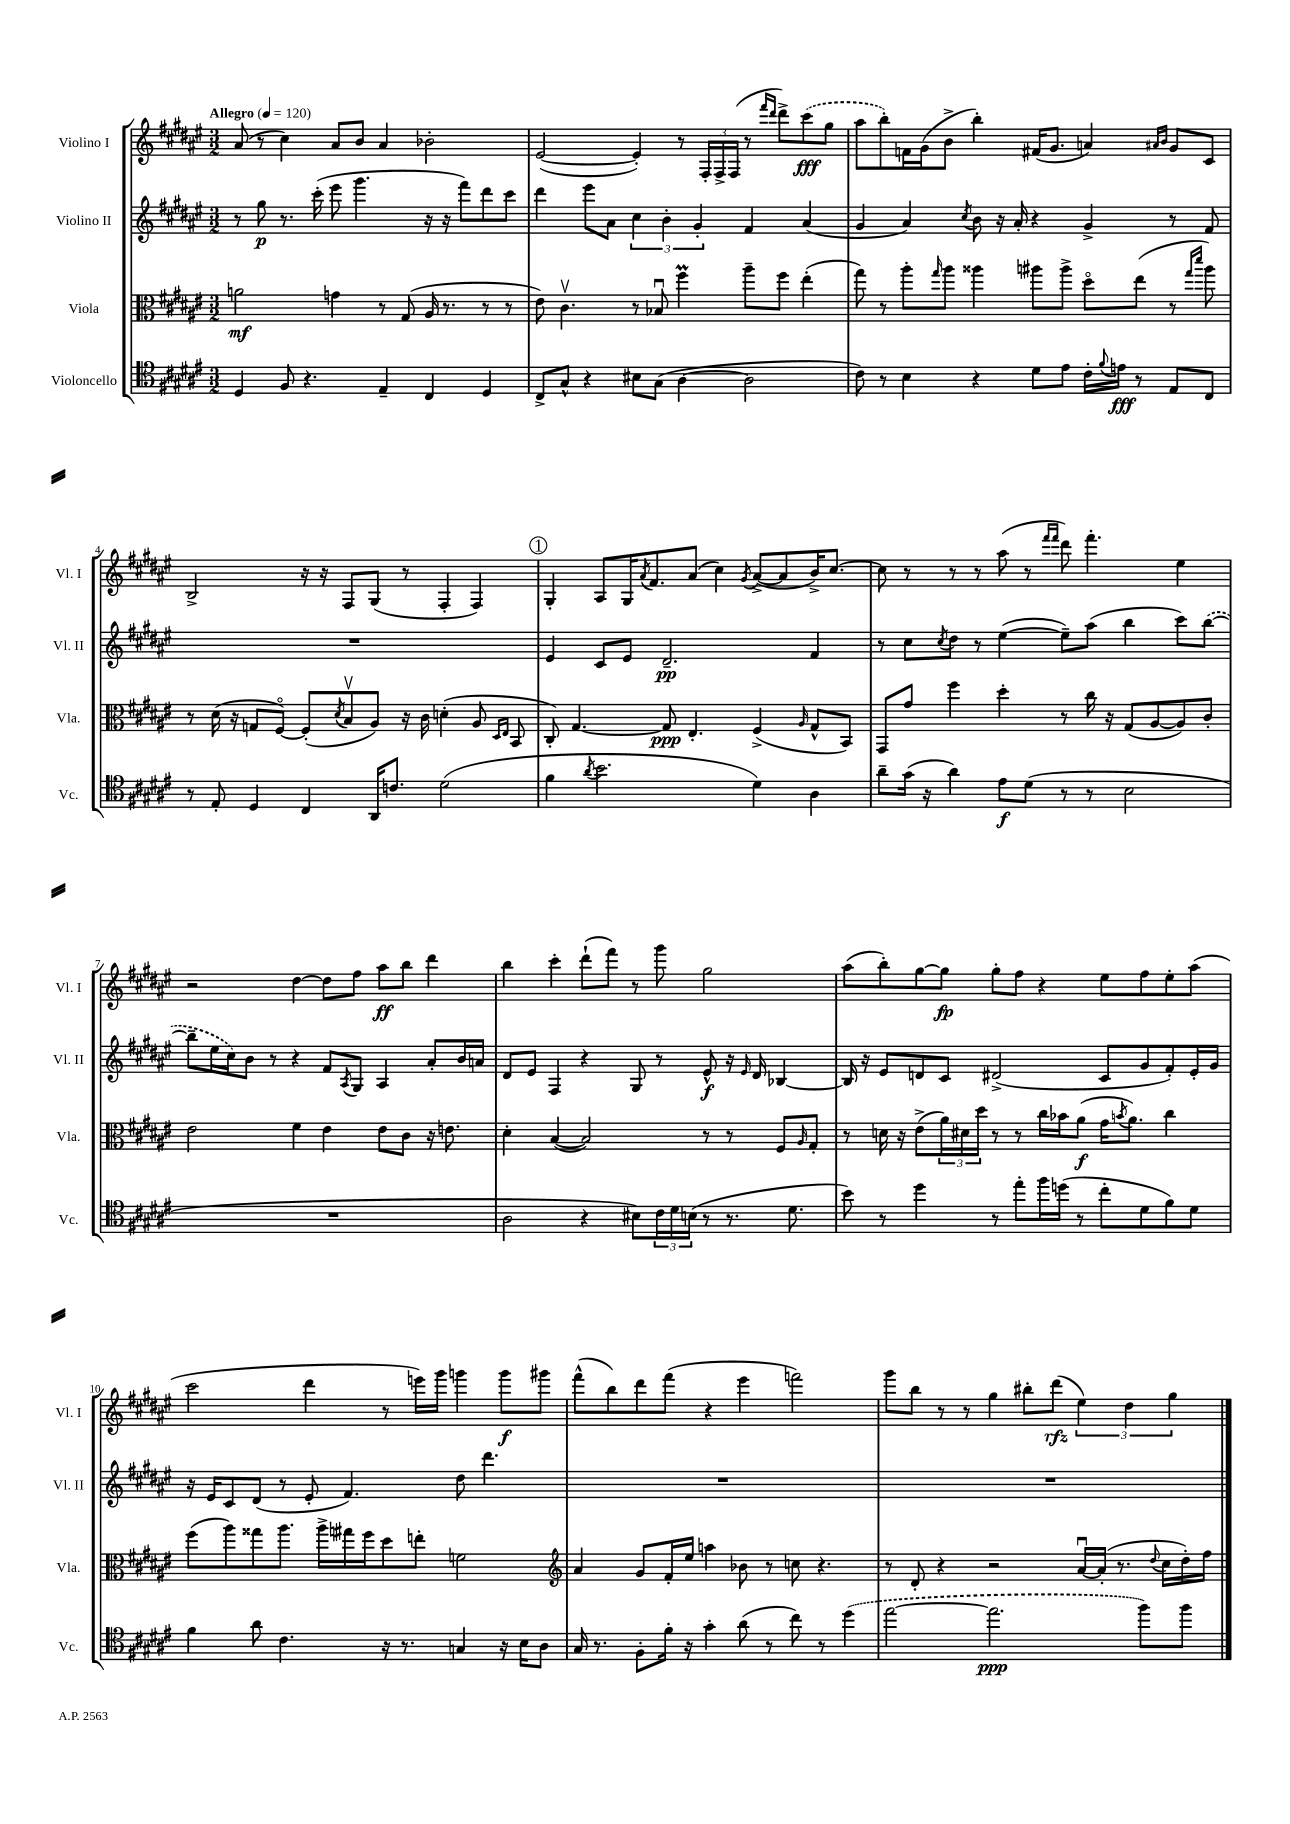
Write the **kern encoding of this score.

**kern	**dynam	**kern	**dynam	**kern	**dynam	**kern	**dynam
*part4	*part4	*part3	*part3	*part2	*part2	*part1	*part1
*staff4	*staff4	*staff3	*staff3	*staff2	*staff2	*staff1	*staff1
*I"Violoncello	*	*I"Viola	*	*I"Violino II	*	*I"Violino I	*
*I'Vc.	*	*I'Vla.	*	*I'Vl. II	*	*I'Vl. I	*
*clefC4	*	*clefC3	*	*clefG2	*	*clefG2	*
*k[f#c#g#d#a#e#]	*	*k[f#c#g#d#a#e#]	*	*k[f#c#g#d#a#e#]	*	*k[f#c#g#d#a#e#]	*
*M3/2	*	*M3/2	*	*M3/2	*	*M3/2	*
*MM120	*	*MM120	*	*MM120	*	*MM120	*
=1	=1	=1	=1	=1	=1	=1	=1
!	!	!	!	!	!	!LO:TX:a:B:t=Allegro	!
4D#/	.	2an\	mf	8r	.	(8a#/	.
.	.	.	.	8gg#\	p	8r	.
8F#/	.	.	.	8.r	.	4cc#\)	.
4.r	.	.	.	.	.	.	.
.	.	.	.	(16ccc#'\	.	.	.
.	.	4gn\	.	8eee#\	.	8a#/L	.
.	.	.	.	4.ggg#\	.	8b/J	.
4E#~/	.	8r	.	.	.	4a#/	.
.	.	(8G#/	.	.	.	.	.
4C#/	.	16A#/	.	16r	.	2b-X'\	.
.	.	8.r	.	16r	.	.	.
.	.	.	.	8fff#\L)	.	.	.
4D#/	.	8r	.	8ddd#\	.	.	.
.	.	8r	.	8ccc#\J	.	.	.
=2	=2	=2	=2	=2	=2	=2	=2
8C#^/L	.	8e#\)	.	4ddd#\	.	([2e#/	.
8G#^^/J	.	4.c#v\	.	.	.	.	.
4r	.	.	.	8eee#\L	.	.	.
.	.	.	.	8a#\J	.	.	.
8B#X\L	.	8r	.	6cc#\	.	4e#'/])	.
(8G#\J	.	8B-Xu/	.	.	.	.	.
.	.	.	.	6b'\	.	.	.
[4A#\	.	4ff#M\	.	.	.	8r	.
.	.	.	.	6g#'/	.	.	.
.	.	.	.	.	.	24F#'/LL	.
.	.	.	.	.	.	24F#^/	.
.	.	.	.	.	.	(24F#/JJ	.
2A#\]	.	8aa#~\L	.	4f#/	.	8r	.
.	.	.	.	.	.	16qqfff#/LL	.
.	.	.	.	.	.	16qqddd#/JJ	.
.	.	8ff#\J	.	.	.	8ddd#^\L)	.
.	.	(4ee#'\	.	(4a#/	.	(8ccc#\	fff
.	.	.	.	.	.	8gg#\J	.
=3	=3	=3	=3	=3	=3	=3	=3
8c#\)	.	8gg#\)	.	4g#/	.	8aa#\L	.
8r	.	8r	.	.	.	8bb'\)	.
4B\	.	8aa#'\L	.	4a#/)	.	16fn\L	.
.	.	.	.	.	.	(16g#\J	.
.	.	16qqgg#/	.	.	.	.	.
.	.	8aa#\J	.	.	.	8b^\J	.
.	.	.	.	8qcc#/	.	.	.
4r	.	4aa##X\	.	8b\	.	4bb'\)	.
.	.	.	.	16r	.	.	.
.	.	.	.	16a#'/	.	.	.
8d#\L	.	8aa#X\L	.	4r	.	(16f#X/KL	.
.	.	.	.	.	.	8.g#/J	.
8e#\J	.	8aa#^\J	.	.	.	.	.
16c#'\LL	.	8dd#\L	.	4g#^/	.	4an/)	.
8qqf#/	.	.	.	.	.	.	.
16en\JJ	fff	.	.	.	.	.	.
8r	.	(8ee#\J	.	.	.	.	.
.	.	.	.	.	.	16qqa#X/LL	.
.	.	.	.	.	.	16qqb/JJ	.
8E#/L	.	8r	.	8r	.	8g#/L	.
.	.	16qqgg#/LL	.	.	.	.	.
.	.	16qqddd#/JJ	.	.	.	.	.
8C#/J	.	8aa#\)	.	8f#/	.	8c#/J	.
!!LO:LB:g=z
=4	=4	=4	=4	=4	=4	=4	=4
8r	.	8r	.	1.r	.	2B^/	.
8E#'/	.	(16d#\	.	.	.	.	.
.	.	16r	.	.	.	.	.
4D#/	.	8Gn/L	.	.	.	.	.
.	.	[8F#/J)	.	.	.	.	.
4C#/	.	(8F#'/L]	.	.	.	16r	.
.	.	.	.	.	.	16r	.
.	.	8qd#/	.	.	.	.	.
.	.	8Bv/	.	.	.	8F#/L	.
16AA#/KL	.	8A#/J)	.	.	.	(8G#/J	.
8.cn/J	.	.	.	.	.	.	.
.	.	16r	.	.	.	8r	.
.	.	16c#\	.	.	.	.	.
(2d#\	.	(4dn'\	.	.	.	4F#'/	.
.	.	8A#/	.	.	.	4F#/)	.
.	.	16qqD#/LL	.	.	.	.	.
.	.	16qqE#/JJ	.	.	.	.	.
.	.	8BB/	.	.	.	.	.
!!LO:REH:place=s1:t=1
=5	=5	=5	=5	=5	=5	=5	=5
4f#\	.	8C#'/)	.	4e#/	.	4G#'/	.
.	.	[4.G#/	.	.	.	.	.
8qa#/	.	.	.	.	.	.	.
2.b\	.	.	.	8c#/L	.	8A#/L	.
.	.	.	.	8e#/J	.	16G#/K	.
.	.	.	.	.	.	8qa#/	.
.	.	.	.	.	.	8.f#/	.
.	.	8G#/]	ppp	2.d#~/	pp	.	.
.	.	4.E#'/	.	.	.	(8a#/J	.
.	.	.	.	.	.	4cc#\)	.
.	.	.	.	.	.	8qg#/	.
4d#\)	.	(4F#^/	.	.	.	([8a#^/L	.
.	.	.	.	.	.	8a#/]	.
.	.	16qqA#/	.	.	.	.	.
4A#\	.	8G#^^/L	.	4f#/	.	16b^/K)	.
.	.	.	.	.	.	[8.cc#/J	.
.	.	8BB/J)	.	.	.	.	.
=6	=6	=6	=6	=6	=6	=6	=6
8a#~\L	.	8GG#/L	.	8r	.	8cc#\]	.
(16g#\Jk	.	8g#/J	.	8cc#\L	.	8r	.
16r	.	.	.	.	.	.	.
.	.	.	.	8qcc#/	.	.	.
4a#\)	.	4ff#\	.	8dd#\J	.	8r	.
.	.	.	.	8r	.	8r	.
8e#\L	f	4dd#'\	.	([4ee#\	.	(8aa#\	.
(8d#\J	.	.	.	.	.	8r	.
.	.	.	.	.	.	16qqfff#/LL	.
.	.	.	.	.	.	16qqfff#/JJ	.
8r	.	8r	.	8ee#~\L])	.	8ddd#\)	.
8r	.	16cc#\	.	(8aa#\J	.	4.fff#'\	.
.	.	16r	.	.	.	.	.
2B\	.	(8G#/L	.	4bb\	.	.	.
.	.	[8A#/	.	.	.	.	.
.	.	8A#/])	.	8ccc#\L)	.	4ee#\	.
.	.	8c#'/J	.	([8bb\J	.	.	.
!!LO:LB:g=z
=7	=7	=7	=7	=7	=7	=7	=7
1.r	.	2e#\	.	8bb~\L]	.	2r	.
.	.	.	.	16ee#\L	.	.	.
.	.	.	.	16cc#\J)	.	.	.
.	.	.	.	8b\J	.	.	.
.	.	.	.	8r	.	.	.
.	.	4f#\	.	4r	.	[4dd#\	.
.	.	4e#\	.	8f#/L	.	8dd#\L]	.
.	.	.	.	8qA#/	.	.	.
.	.	.	.	8G#/J	.	8ff#\J	.
.	.	8e#\L	.	4A#/	.	8aa#\L	ff
.	.	8c#\J	.	.	.	8bb\J	.
.	.	16r	.	8a#'/L	.	4ddd#\	.
.	.	8.en\	.	.	.	.	.
.	.	.	.	16b/L	.	.	.
.	.	.	.	16an/JJ	.	.	.
=8	=8	=8	=8	=8	=8	=8	=8
2A#\	.	4d#'\	.	8d#/L	.	4bb\	.
.	.	.	.	8e#/J	.	.	.
.	.	([4B/	.	4F#/	.	4ccc#'\	.
4r	.	2B/])	.	4r	.	(8ddd#`\L	.
.	.	.	.	.	.	8fff#\J)	.
8B#X\L)	.	.	.	8G#/	.	8r	.
24c#\L	.	.	.	8r	.	8ggg#\	.
24d#\	.	.	.	.	.	.	.
(24Bn\JJ	.	.	.	.	.	.	.
8r	.	8r	.	8e#^^/	f	2gg#\	.
8.r	.	8r	.	16r	.	.	.
.	.	.	.	16qqe#/	.	.	.
.	.	.	.	16d#/	.	.	.
.	.	8F#/L	.	[4B-X/	.	.	.
8.d#\	.	.	.	.	.	.	.
.	.	16qqA#/	.	.	.	.	.
.	.	8G#'/J	.	.	.	.	.
=9	=9	=9	=9	=9	=9	=9	=9
8b\)	.	8r	.	16B-/]	.	(8aa#\L	.
.	.	.	.	16r	.	.	.
8r	.	16dn\	.	8e#/L	.	8bb'\)	.
.	.	16r	.	.	.	.	.
4dd#\	.	(8e#^\L	.	8dn/	.	[8gg#\	.
.	.	24a#\L)	.	8c#/J	.	8gg#\J]	fp
.	.	24d#X\	.	.	.	.	.
.	.	24dd#\JJ	.	.	.	.	.
8r	.	8r	.	(2d#X^/	.	8gg#'\L	.
8ee#'\L	.	8r	.	.	.	8ff#\J	.
16ff#\L	.	16cc#\LL	.	.	.	4r	.
(16ddn\JJ	.	16b-X\J	.	.	.	.	.
8r	.	(8a#\J	f	.	.	.	.
8cc#'\L	.	16g#\KL	.	8c#/L	.	8ee#\L	.
.	.	8qbn/	.	.	.	.	.
.	.	8.a#\J)	.	.	.	.	.
8d#\	.	.	.	8g#/	.	8ff#\	.
8f#\)	.	4cc#\	.	8f#'/)	.	8ee#'\	.
8d#\J	.	.	.	16e#'/L	.	(8aa#\J	.
.	.	.	.	16g#/JJ	.	.	.
!!LO:LB:g=z
=10	=10	=10	=10	=10	=10	=10	=10
4f#\	.	(8ff#\L	.	16r	.	2ccc#\	.
.	.	.	.	16e#/KL	.	.	.
.	.	8aa#\)	.	8c#/	.	.	.
8a#\	.	8gg##X\	.	(8d#/J	.	.	.
4.c#\	.	8.aa#\J	.	8r	.	.	.
.	.	.	.	8e#'/	.	4ddd#\	.
.	.	16aa#^\LL	.	.	.	.	.
.	.	16gg#X\	.	4.f#/)	.	.	.
.	.	16ff#\J	.	.	.	.	.
16r	.	8dd#\	.	.	.	8r	.
8.r	.	.	.	.	.	.	.
.	.	8een'\J	.	.	.	16eeen\LL)	.
.	.	.	.	.	.	16ggg#\JJ	.
4Gn/	.	2fn\	.	8dd#\	.	4gggn\	.
.	.	.	.	4.ddd#\	.	.	.
16r	.	.	.	.	.	8ggg\L	f
16B\KL	.	.	.	.	.	.	.
8A#\J	.	.	.	.	.	8ggg#X\J	.
=11	=11	=11	=11	=11	=11	=11	=11
*	*	*clefG2	*	*	*	*	*
16G#/	.	4a#/	.	1.r	.	(8fff#^^\L	.
8.r	.	.	.	.	.	.	.
.	.	.	.	.	.	8bb\)	.
8F#'\L	.	8g#/L	.	.	.	8ddd#\	.
16f#'\Jk	.	16f#'/L	.	.	.	(8fff#\J	.
16r	.	16ee#/JJ	.	.	.	.	.
4g#'\	.	4aan\	.	.	.	4r	.
(8a#\	.	8b-X\	.	.	.	4eee#\	.
8r	.	8r	.	.	.	.	.
8cc#\)	.	8ccn\	.	.	.	2fffn\)	.
8r	.	4.r	.	.	.	.	.
(4dd#\	.	.	.	.	.	.	.
=12	=12	=12	=12	=12	=12	=12	=12
[2ee#\	.	8r	.	1.r	.	8ggg#\L	.
.	.	8d#'/	.	.	.	8bb\J	.
.	.	4r	.	.	.	8r	.
.	.	.	.	.	.	8r	.
2.ee#\]	ppp	2r	.	.	.	4gg#\	.
.	.	.	.	.	.	8bb#X'\L	.
.	.	.	.	.	.	(8ddd#\J	rfz
.	.	[16a#u/LL	.	.	.	6ee#\)	.
.	.	(16a#'/JJ]	.	.	.	.	.
.	.	8.r	.	.	.	.	.
.	.	.	.	.	.	6dd#\	.
8ff#\L)	.	.	.	.	.	.	.
.	.	8qqdd#/	.	.	.	.	.
.	.	16cc#\LL	.	.	.	.	.
.	.	.	.	.	.	6gg#\	.
8ff#\J	.	16dd#'\)	.	.	.	.	.
.	.	16ff#\JJ	.	.	.	.	.
==	==	==	==	==	==	==	==
*-	*-	*-	*-	*-	*-	*-	*-
